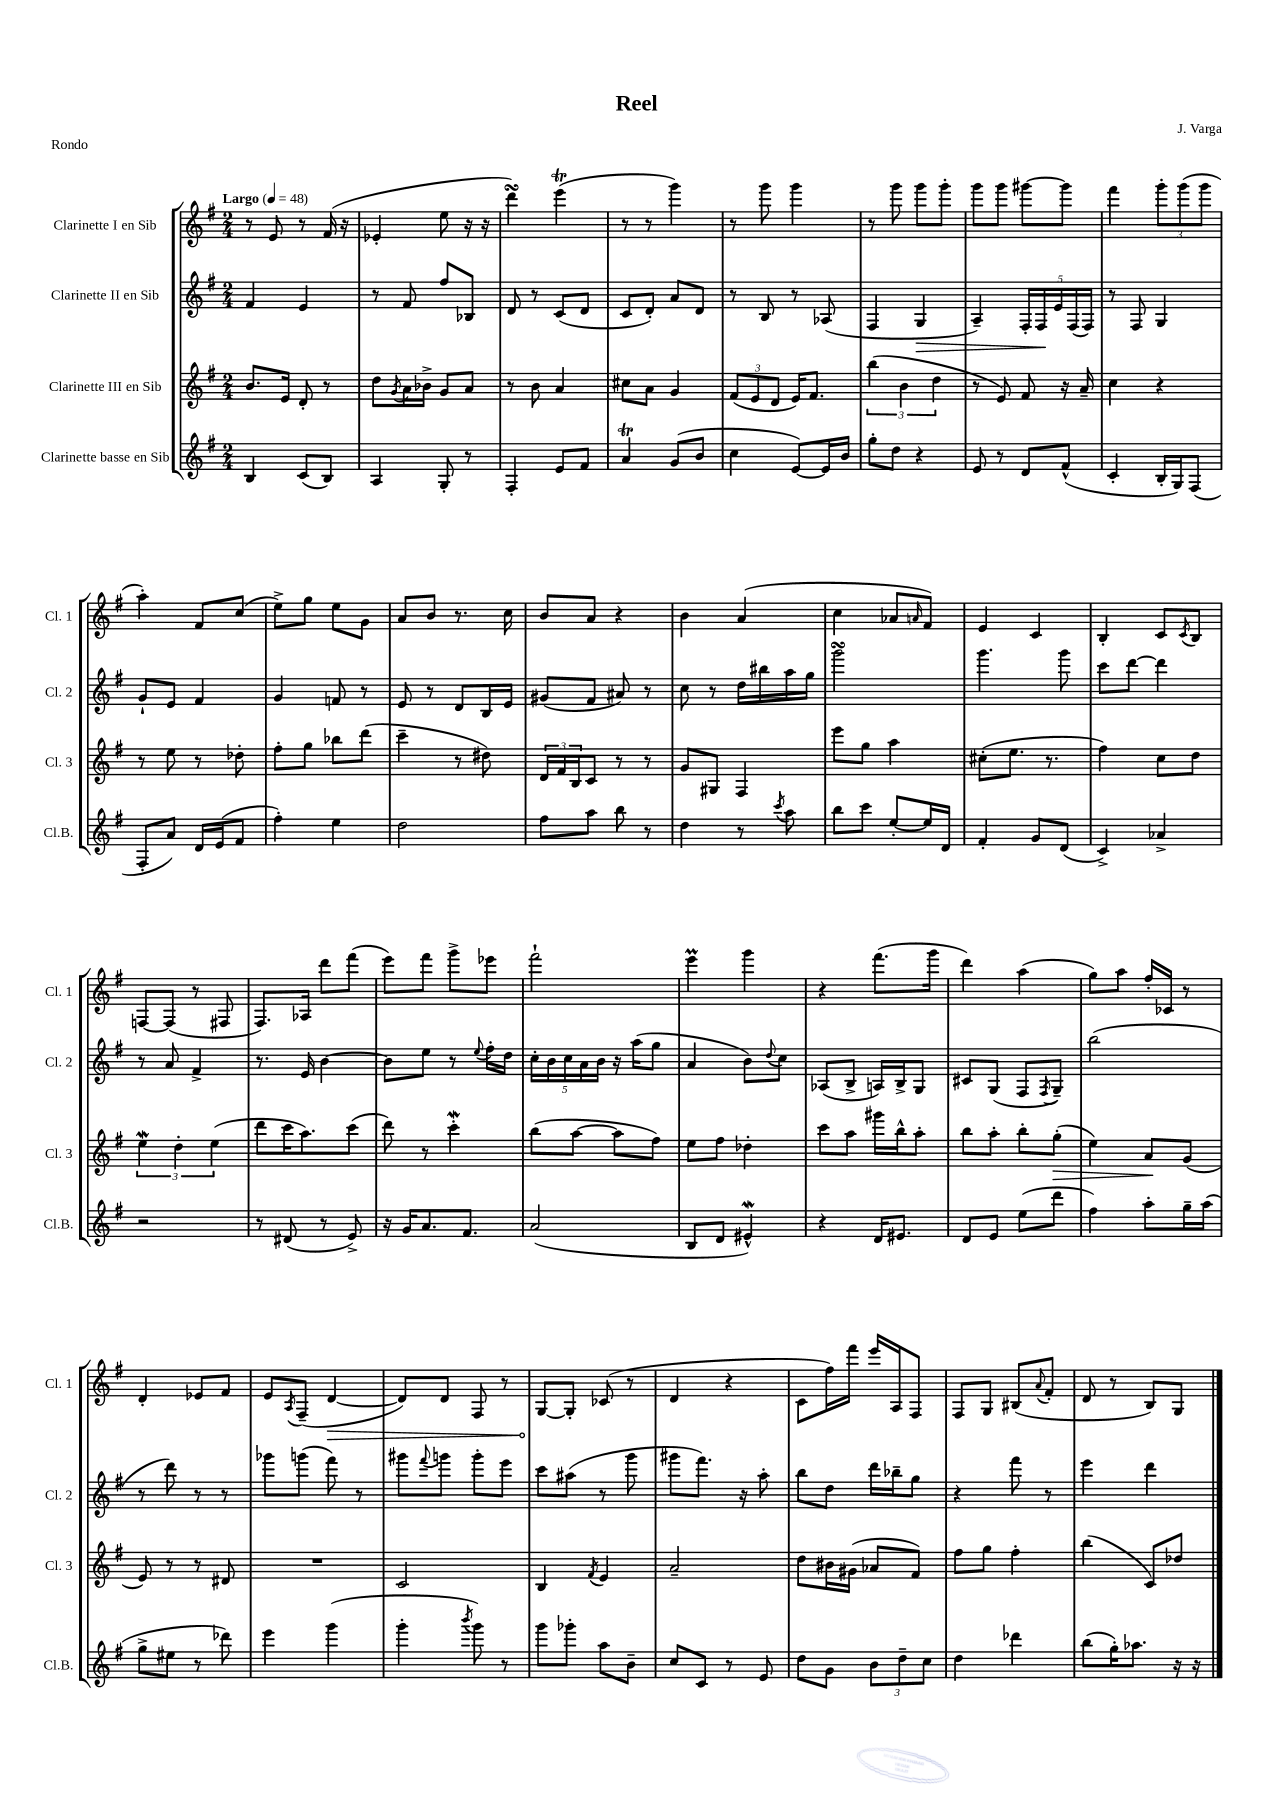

**kern	**kern	**kern	**kern
*staff4	*staff3	*staff2	*staff1
*clefG2	*clefG2	*clefG2	*clefG2
*k[f#]	*k[f#]	*k[f#]	*k[f#]
*M2/4	*M2/4	*M2/4	*M2/4
*MM48	*MM48	*MM48	*MM48
4B	8.b	4f#	8r
.	.	.	8e
.	16e	.	.
(8c	8d'	4e	8r
8B)	8r	.	(16f#
.	.	.	16r
=	=	=	=
4A	8dd	8r	4e-'
.	8qg	.	.
.	16a	8f#	.
.	16b-^	.	.
8G'	8g	8ff#	8ee
8r	8a	8B-	16r
.	.	.	16r
=	=	=	=
4F#'	8r	8d	4ddd)
.	8b	8r	.
8e	4a	(8c	(4eee
8f#	.	8d	.
=	=	=	=
4a	8cc#	8c	8r
.	8a	8d')	8r
(8g	4g	8a	4ggg)
8b	.	8d	.
=	=	=	=
4cc	(12f#	8r	8r
.	12e	.	.
.	.	8B	8ggg
.	12d	.	.
[8e)	16e)	8r	4ggg
.	8.f#	.	.
16e]	.	(8A-	.
16b	.	.	.
=	=	=	=
8gg'	(6bb	4F#	8r
8dd	.	.	8ggg
.	6b	.	.
4r	.	4G	8ggg
.	6dd	.	.
.	.	.	8ggg'
=	=	=	=
8e	8r	4A~)	8ggg
8r	8e)	.	8ggg
8d	8f#	20F#'	[8ggg#
.	.	20F#	.
.	.	20e	.
(8f#^^	16r	.	8ggg#]
.	.	(20F#	.
.	16a~	.	.
.	.	20F#)	.
=	=	=	=
4c'	4cc	8r	4fff#
.	.	8F#	.
16B'	4r	4G	12ggg'
16G)	.	.	.
.	.	.	(12ggg
(8F#	.	.	.
.	.	.	12ggg
=	=	=	=
8F#'	8r	8g`	4aa')
8a)	8ee	8e	.
16d	8r	4f#	8f#
(16e	.	.	.
8f#	8dd-'	.	(8cc
=	=	=	=
4ff#')	8ff#'	4g	8ee^)
.	8gg	.	8gg
4ee	8bb-	8f	8ee
.	(8ddd	8r	8g
=	=	=	=
2dd	4ccc~	8e	8a
.	.	8r	8b
.	8r	8d	8.r
.	8dd#)	16B	.
.	.	16e	16cc
=	=	=	=
8ff#	24d	(8g#	8b
.	24f#	.	.
.	24B	.	.
8aa	8c	8f#	8a
8bb	8r	8a#)	4r
8r	8r	8r	.
=	=	=	=
4dd	8g	8cc	4b
.	8G#	8r	.
8r	4F#	16dd	(4a
.	.	16bb#	.
8qccc	.	.	.
8aa	.	16aa	.
.	.	16gg	.
=	=	=	=
8bb	8eee	2ggg	4cc
8ccc	8gg	.	.
[8ee'	4aa	.	8a-
.	.	.	16qqa
16ee]	.	.	8f#)
16d	.	.	.
=	=	=	=
4f#'	(8cc#'	4.ggg	4e
.	8.ee	.	.
8g	.	.	4c
.	8.r	.	.
(8d	.	8ggg	.
=	=	=	=
4c^)	4ff#)	8ccc	4B'
.	.	[8ddd	.
4a-^	8cc	4ddd]	8c
.	.	.	8qc
.	8dd	.	8B
=	=	=	=
2r	6ee	8r	[8F
.	.	8a	(8F]
.	6dd'	.	.
.	.	4f#^	8r
.	(6ee	.	.
.	.	.	8F#
=	=	=	=
8r	8ddd	8.r	8.F#)
(8d#	16ccc	.	.
.	8.aa)	16e	16A-
8r	.	[4b	8ddd
8e^)	(8ccc	.	(8fff#
=	=	=	=
16r	8ddd)	8b]	8eee)
16g	.	.	.
8.a	8r	8ee	8fff#
.	4ccc'	8r	8ggg^
8.f#	.	.	.
.	.	8qqee	.
.	.	16ff#'	8eee-
.	.	16dd	.
=	=	=	=
(2a	(8bb	20cc'	2fff#`
.	.	20b	.
.	.	20cc	.
.	[8aa	.	.
.	.	20a	.
.	.	20b	.
.	8aa]	16r	.
.	.	(16aa	.
.	8ff#)	8gg	.
=	=	=	=
8B	8ee	4a	4eee
8d	8ff#	.	.
4e#^^)	4dd-'	8b)	4ggg
.	.	8qqdd	.
.	.	8cc	.
=	=	=	=
4r	8ccc	(8A-	4r
.	8aa	8B^	.
16d	16ggg#	16A)	(8.fff#
8.e#	16bb^^	16B^	.
.	8aa'	8G	.
.	.	.	16ggg
=	=	=	=
8d	8bb	8c#	4ddd)
8e	8aa'	(8G	.
(8ee	8bb'	8F#	(4aa
.	.	8qF#	.
8ddd	(8gg'	8G~)	.
=	=	=	=
4ff#)	4ee)	(2bb	8gg)
.	.	.	8aa
8aa'	8a	.	16ff#'
.	.	.	16c-
16gg~	(8g	.	8r
(16aa	.	.	.
=	=	=	=
8gg^	8e)	8r	4d'
8ee#	8r	8ddd)	.
8r	8r	8r	8e-
8ddd-)	8d#	8r	8f#
=	=	=	=
4eee	2r	8ggg-	8e
.	.	.	8qA
.	.	(8ggg	(8F#~
(4ggg	.	8fff#)	[4d
.	.	8r	.
=	=	=	=
4ggg'	2c	8ggg#	8d])
.	.	8qqfff#	.
.	.	8ggg	8d
8qbbb	.	.	.
8ggg)	.	8ggg'	8F#
8r	.	8eee	8r
=	=	=	=
8ggg	4B	8ccc	[8G
8ggg-'	.	(8aa#	8G']
.	8qf#	.	.
8aa	4e	8r	(8c-
8b~	.	8ggg	8r
=	=	=	=
8cc	2a~	8ggg#	4d
8c	.	8.fff#)	.
8r	.	.	4r
.	.	16r	.
8e	.	8aa'	.
=	=	=	=
8dd	8dd	8bb	8c
8g	16b#	8dd	16ff#)
.	(16g#	.	16fff#
12b	8a-	16ddd	16eee
.	.	16bb-~	16A
12dd~	.	.	.
.	8f#)	8gg	8F#
12cc	.	.	.
=	=	=	=
4dd	8ff#	4r	8F#
.	8gg	.	8G
4ddd-	4ff#'	8fff#	(8B#
.	.	.	8qqa
.	.	8r	8f#'
=	=	=	=
(8bb	(4bb	4eee	8d
16gg')	.	.	8r
8.aa-	.	.	.
.	8c)	4ddd	8B)
16r	8dd-	.	8G
16r	.	.	.
==	==	==	==
*-	*-	*-	*-
